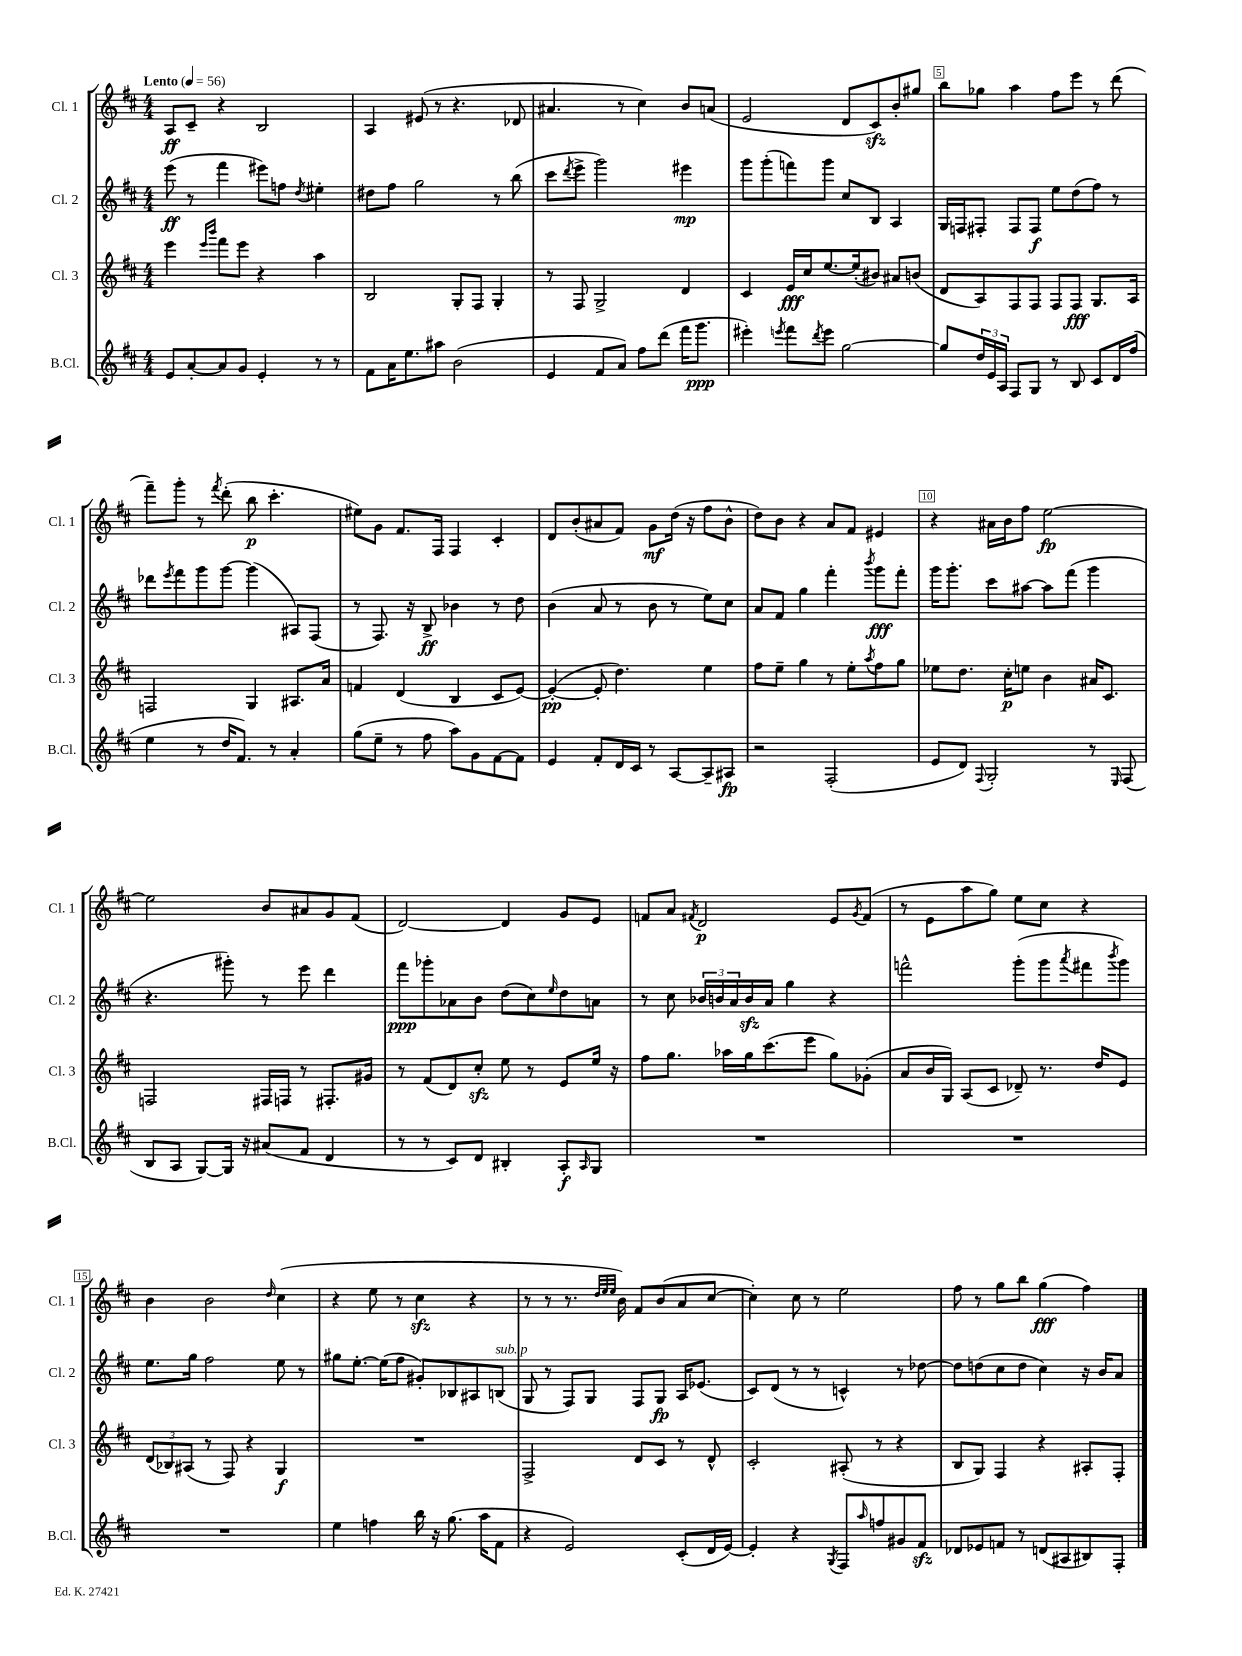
<<
\new StaffGroup <<
\new Staff = "s0" \with { instrumentName = "Cl. 1" shortInstrumentName = "Cl. 1" } {
    \clef treble \key d \major \numericTimeSignature \time 4/4 \tempo "Lento" 4 = 56
    a8\ff cis'8-- r4 b2 |
    a4 eis'8( r8 r4. des'8 |
    ais'4. r8 cis''4) b'8 a'8( |
    e'2 d'8 cis'8\sfz) b'8-. gis''8 |
    b''8 ges''8 a''4 fis''8 e'''8 r8 d'''8( |
    fis'''8--) g'''8-. r8 \acciaccatura { fis'''8 } d'''8-.( b''8\p cis'''4.-. |
    eis''8) g'8 fis'8. fis16 fis4 cis'4-. |
    d'8 b'8-.( ais'8 fis'8) g'8\mf d''16( r16 fis''8 b'8-^ |
    d''8) b'8 r4 a'8 fis'8 eis'4 |
    r4 ais'16 b'16 fis''8 e''2~\fp |
    e''2 b'8 ais'8 g'8 fis'8( |
    d'2~) d'4 g'8 e'8 |
    f'8 a'8 \acciaccatura { fis'8 } d'2\p e'8 \acciaccatura { g'8 } fis'8( |
    r8 e'8 a''8 g''8) e''8 cis''8 r4 |
    b'4 b'2 \grace { d''16 } cis''4( |
    r4 e''8 r8 cis''4\sfz r4 |
    r8 r8 r8. \grace { d''32 e''32 e''32 } b'16) fis'8 b'8( a'8 cis''8~ |
    cis''4-.) cis''8 r8 e''2 |
    fis''8 r8 g''8 b''8 g''4\fff( fis''4) \bar "|." |
}
\new Staff = "s1" \with { instrumentName = "Cl. 2" shortInstrumentName = "Cl. 2" } {
    \clef treble \key d \major \numericTimeSignature \time 4/4
    e'''8\ff( r8 fis'''4 eis'''8) f''8 \acciaccatura { d''8 } eis''4-. |
    dis''8 fis''8 g''2 r8 b''8( |
    cis'''8 \acciaccatura { d'''8 } e'''8-> g'''2) eis'''4\mp |
    g'''8 g'''8-.( f'''8) g'''8 cis''8 b8 a4 |
    g16 f16 fis8-. fis8 fis8\f e''8 d''8( fis''8) r8 |
    des'''8 \acciaccatura { e'''8 } fis'''8 g'''8 g'''8~ g'''4( ais8) fis8( |
    r8 fis8.) r16 b8->\ff bes'4 r8 d''8 |
    b'4( a'8 r8 b'8 r8 e''8) cis''8 |
    a'8 fis'8 g''4 fis'''4-. \acciaccatura { b'''8 } g'''8\fff fis'''8-. |
    g'''16 g'''8.-. cis'''8 ais''8~ ais''8 fis'''8( g'''4 |
    r4. gis'''8-.) r8 e'''8 d'''4 |
    fis'''8\ppp ges'''8-. aes'8 b'8 d''8( cis''8) \grace { e''16 } d''8 a'8 |
    r8 cis''8 \tuplet 3/2 { bes'16 b'16 a'16 } b'16\sfz a'16 g''4 r4 |
    f'''2-^ g'''8-.( g'''8 \acciaccatura { a'''8 } fis'''8 \acciaccatura { b'''8 } g'''8) |
    e''8. g''16 fis''2 e''8 r8 |
    gis''8 e''8.~-. e''16( fis''8 gis'8-.) bes8 ais8 b8^\markup { \italic "sub. p" }( |
    g8 r8 fis8) g8 fis8 g8\fp a16 ees'8.( |
    cis'8) d'8( r8 r8 c'4-^) r8 des''8~ |
    des''8 d''8( cis''8 d''8 cis''4) r16 b'16 a'8 \bar "|." |
}
\new Staff = "s2" \with { instrumentName = "Cl. 3" shortInstrumentName = "Cl. 3" } {
    \clef treble \key d \major \numericTimeSignature \time 4/4
    e'''4 \grace { e'''16 b'''16 } fis'''8 e'''8 r4 a''4 |
    b2 g8-. fis8 g4-. |
    r8 fis8 g2-> d'4 |
    cis'4 e'16\fff cis''16 e''8.~ e''16-.( bis'8) ais'8 b'8( |
    d'8 a8) fis8 fis8 fis8 fis8\fff g8. a16 |
    f2 g4 ais8. a'16 |
    f'4 d'4( b4 cis'8 e'8~) |
    e'4~-.\pp( e'8-. d''4.) e''4 |
    fis''8 e''8-- g''4 r8 e''8-. \acciaccatura { a''8 } fis''8 g''8 |
    ees''8 d''8. cis''16-.\p e''8 b'4 ais'16 cis'8. |
    f2 fis16 f16 r8 fis8.-. gis'16 |
    r8 fis'8( d'8) cis''8-.\sfz e''8 r8 e'8 e''16 r16 |
    fis''8 g''8. aes''16 g''16 cis'''8.( e'''8 g''8) ges'8-.( |
    a'8 b'16 g16) a8( cis'8 des'8--) r8. d''16 e'8 |
    \tuplet 3/2 { d'8( bes8) ais8( } r8 fis8) r4 g4\f |
    R1 |
    fis2-> d'8 cis'8 r8 d'8-^ |
    cis'2-. ais8-.( r8 r4 |
    b8 g8) fis4 r4 ais8-. fis8-. \bar "|." |
}
\new Staff = "s3" \with { instrumentName = "B.Cl." shortInstrumentName = "B.Cl." } {
    \clef treble \key d \major \numericTimeSignature \time 4/4
    e'8 a'8~-. a'8 g'8 e'4-. r8 r8 |
    fis'8 a'16 e''8. ais''8 b'2( |
    e'4 fis'8 a'8) fis''8 d'''8( fis'''16 g'''8.\ppp |
    eis'''4-.) \acciaccatura { e'''8 } fis'''8 \acciaccatura { d'''8 } e'''8 g''2~ |
    g''8 \tuplet 3/2 { d''16 e'16 a16 } fis8 g8 r8 b8 cis'8 d'16 fis''16( |
    e''4 r8 d''16 fis'8.) r8 a'4-. |
    g''8( e''8-- r8 fis''8 a''8) g'8 fis'8~ fis'8 |
    e'4 fis'8-. d'16 cis'16 r8 a8~ a8-- ais8\fp |
    r2 fis2-.( |
    e'8 d'8) \appoggiatura { fis8 } g2-. r8 \grace { e16 } fis8( |
    b8 a8 g8~) g16 r16 ais'8( fis'8 d'4 |
    r8 r8 cis'8) d'8 bis4-. a8-.\f \grace { a16 } g8 |
    R1 |
    R1 |
    R1 |
    e''4 f''4 b''16 r16 g''8.( a''16 fis'8 |
    r4 e'2) cis'8-.( d'16 e'16~) |
    e'4-. r4 \acciaccatura { g8 } fis8 \grace { a''16 } f''8 gis'8 fis'8\sfz |
    des'8 ees'8 f'8 r8 d'8( ais8 bis8) fis8-. \bar "|." |
}
>>
>>
\layout { \context { \Score \override BarNumber.break-visibility = ##(#f #t #t) barNumberVisibility = #(every-nth-bar-number-visible 5) \override BarNumber.stencil = #(make-stencil-boxer 0.1 0.3 ly:text-interface::print) } }
